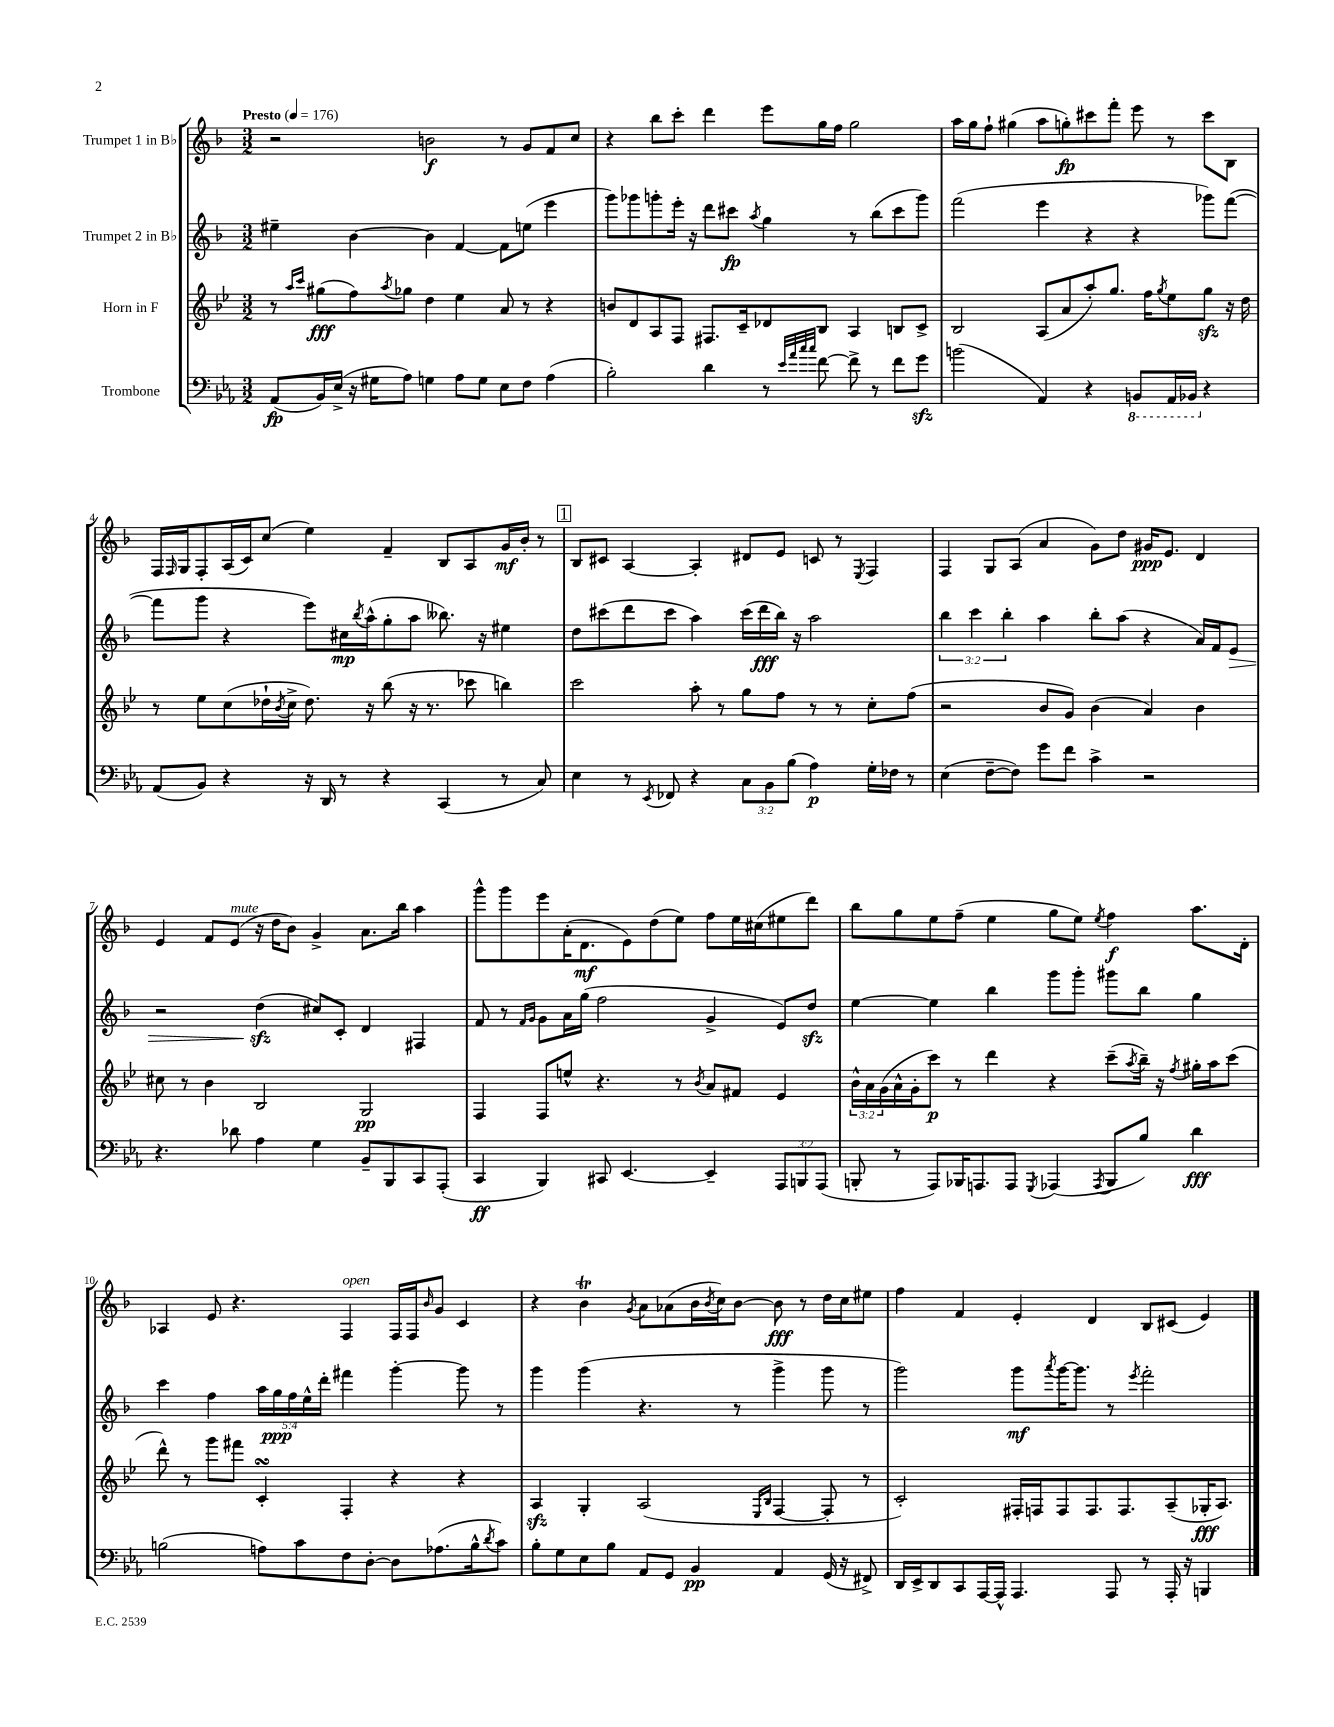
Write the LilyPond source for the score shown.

<<
\new StaffGroup <<
\new Staff = "s0" \with { instrumentName = "Trumpet 1 in Bb" } {
    \clef treble \key f \major \numericTimeSignature \time 3/2 \tempo "Presto" 4 = 176
    r2 b'2\f r8 g'8 f'8 c''8 |
    r4 bes''8 c'''8-. d'''4 e'''8 g''16 f''16 g''2 |
    a''16 g''16 f''8-! gis''4( a''8 g''8-.\fp) cis'''8 f'''8-. e'''8 r8 cis'''8 bes8 |
    f16 \grace { f16 } g16 f8-. a16( c'16) c''8( e''4) f'4-- bes8 a8 g'16\mf bes'16-. r8 |
    \mark \markup { \box "1" } bes8 cis'8 a4~ a4-. dis'8 e'8 c'8 r8 \acciaccatura { e8 } f4 |
    f4 g8 a8( a'4 g'8) d''8 gis'16\ppp e'8. d'4 |
    e'4 f'8 e'8^\markup { \italic "mute" }( r16 d''16 bes'8) g'4-> a'8. bes''16 a''4 |
    g'''8-^ g'''8 e'''8 a'16-.( d'8.\mf e'8) d''8( e''8) f''8 e''16 cis''16( eis''8 d'''8) |
    bes''8 g''8 e''8 f''8--( e''4 g''8 e''8) \acciaccatura { e''8 } f''4\f a''8. d'16-. |
    aes4 e'8 r4. f4^\markup { \italic "open" } f16 f16 \grace { bes'16 } g'8 c'4 |
    r4 bes'4\trill \acciaccatura { g'8 } a'8 aes'8( bes'16 \acciaccatura { bes'8 } c''16) bes'8~ bes'8\fff r8 d''16 c''16 eis''8 |
    f''4 f'4 e'4-. d'4 bes8 cis'8( e'4) \bar "|." |
}
\new Staff = "s1" \with { instrumentName = "Trumpet 2 in Bb" } {
    \clef treble \key f \major \numericTimeSignature \time 3/2 \override Staff.TupletNumber.text = #tuplet-number::calc-fraction-text
    eis''4-- bes'4~ bes'4 f'4~ f'8 e''8( e'''4 |
    g'''8) ges'''8 g'''8-. e'''16-. r16 d'''8 cis'''8\fp \acciaccatura { a''8 } g''4 r8 bes''8( cis'''8 g'''8) |
    f'''2( e'''4 r4 r4 ges'''8) f'''8~( |
    f'''8 g'''8 r4 e'''8) cis''16\mp \acciaccatura { bes''8 } a''16-^( g''8-. a''8 beses''8.) r16 eis''4 |
    \mark \markup { \box "1" } d''8 cis'''8( d'''8 cis'''8 a''4) cis'''16( d'''16\fff bes''16) r16 a''2 |
    \tuplet 3/2 { bes''4 c'''4 bes''4-. } a''4 bes''8-. a''8( r4 a'16) f'16 e'8\> |
    r2 d''4\sfz\!( cis''8) c'8-. d'4 fis4 |
    f'8 r8 \grace { f'16 g'16 } g'8 a'16 g''16( f''2 g'4-> e'8) d''8\sfz |
    e''4~ e''4 bes''4 g'''8 g'''8-. gis'''8 bes''8 g''4 |
    c'''4 f''4 \tuplet 5/4 { a''16 g''16\ppp f''16 e''16-^ d'''16-. } fis'''4 g'''4~-. g'''8 r8 |
    g'''4 g'''4( r4. r8 g'''4-> g'''8 r8 |
    g'''2) g'''8\mf \acciaccatura { a'''8 } g'''16~ g'''8. r8 \acciaccatura { e'''8 } f'''2-. \bar "|." |
}
\new Staff = "s2" \with { instrumentName = "Horn in F" } {
    \clef treble \key bes \major \numericTimeSignature \time 3/2 \override Staff.TupletNumber.text = #tuplet-number::calc-fraction-text
    r8 \grace { a''16 c'''16 } gis''8\fff( f''8) \acciaccatura { a''8 } ges''8 d''4 ees''4 a'8 r8 r4 |
    b'8 d'8 a8 f8 fis8. c'16-- des'8 bes8 a4 b8 c'8-> |
    bes2 a8( a'8 a''8-.) g''8. f''16 \acciaccatura { g''8 } ees''8 g''8\sfz r16 d''16 |
    r8 ees''8 c''8( des''16-! \acciaccatura { bes'8 } c''16-> des''8.) r16 bes''8( r16 r8. ces'''8 b''4) |
    \mark \markup { \box "1" } c'''2 a''8-. r8 g''8 f''8 r8 r8 c''8-. f''8( |
    r2 bes'8 g'8) bes'4( a'4) bes'4 |
    cis''8 r8 bes'4 bes2 g2\pp |
    f4 f8 e''8-^ r4. r8 \acciaccatura { bes'8 } a'8 fis'8 ees'4 |
    \tuplet 3/2 { bes'16-^ a'16 g'16( } a'16-^ g'16-. c'''8\p) r8 d'''4 r4 c'''8--( \acciaccatura { a''8 } bes''16--) r16 \acciaccatura { f''8 } gis''16-. a''16 c'''8( |
    d'''8-^) r8 g'''8 fis'''8 c'4-.\turn f4-. r4 r4 |
    a4\sfz g4-. a2( \grace { ees16 bes16 } f4~ f8-. r8 |
    c'2-.) fis16-. f16 f8 f8. f8. a8--( ges16-.\fff a8.) \bar "|." |
}
\new Staff = "s3" \with { instrumentName = "Trombone" } {
    \clef bass \key ees \major \numericTimeSignature \time 3/2 \override Staff.TupletNumber.text = #tuplet-number::calc-fraction-text
    aes,8\fp( bes,16) ees16->( r16 gis16 aes8) g4 aes8 g8 ees8 f8 aes4( |
    bes2-.) d'4 r8 \grace { ees'32 aes'32 c''32 c''32 } f'8~ f'8-> r8 f'8 g'8\sfz |
    b'2( aes,4) r4 \ottava #-1 b,,8 aes,,16 bes,,16 \ottava #0 r4 |
    aes,8( bes,8) r4 r16 d,16 r8 r4 c,4( r8 c8) |
    \mark \markup { \box "1" } ees4 r8 \acciaccatura { ees,8 } fes,8 r4 \tuplet 3/2 { c8 bes,8 bes8( } aes4\p) g16-. fes16 r8 |
    ees4( f8~-- f8) g'8 f'8 c'4-> r2 |
    r4. des'8 aes4 g4 bes,8-- bes,,8 c,8 aes,,8-.( |
    c,4\ff bes,,4) cis,8 ees,4.~ ees,4-- \tuplet 3/2 { aes,,8 b,,8 aes,,8( } |
    b,,8-. r8 aes,,8) bes,,16 a,,8. a,,8 \acciaccatura { g,,8 } aes,,4( \acciaccatura { aes,,8 } bes,,8 bes8) d'4\fff |
    b2( a8) c'8 f8 d8~-. d8 aes8.( b16-^ \acciaccatura { d'8 } c'8) |
    bes8-. g8 ees8 bes8 aes,8 g,8 bes,4\pp aes,4 g,16( r16 fis,8->) |
    d,16 ees,16-> d,8 c,8 aes,,16~ aes,,16-^ aes,,4. aes,,8 r8 aes,,16-. r16 b,,4 \bar "|." |
}
>>
>>
